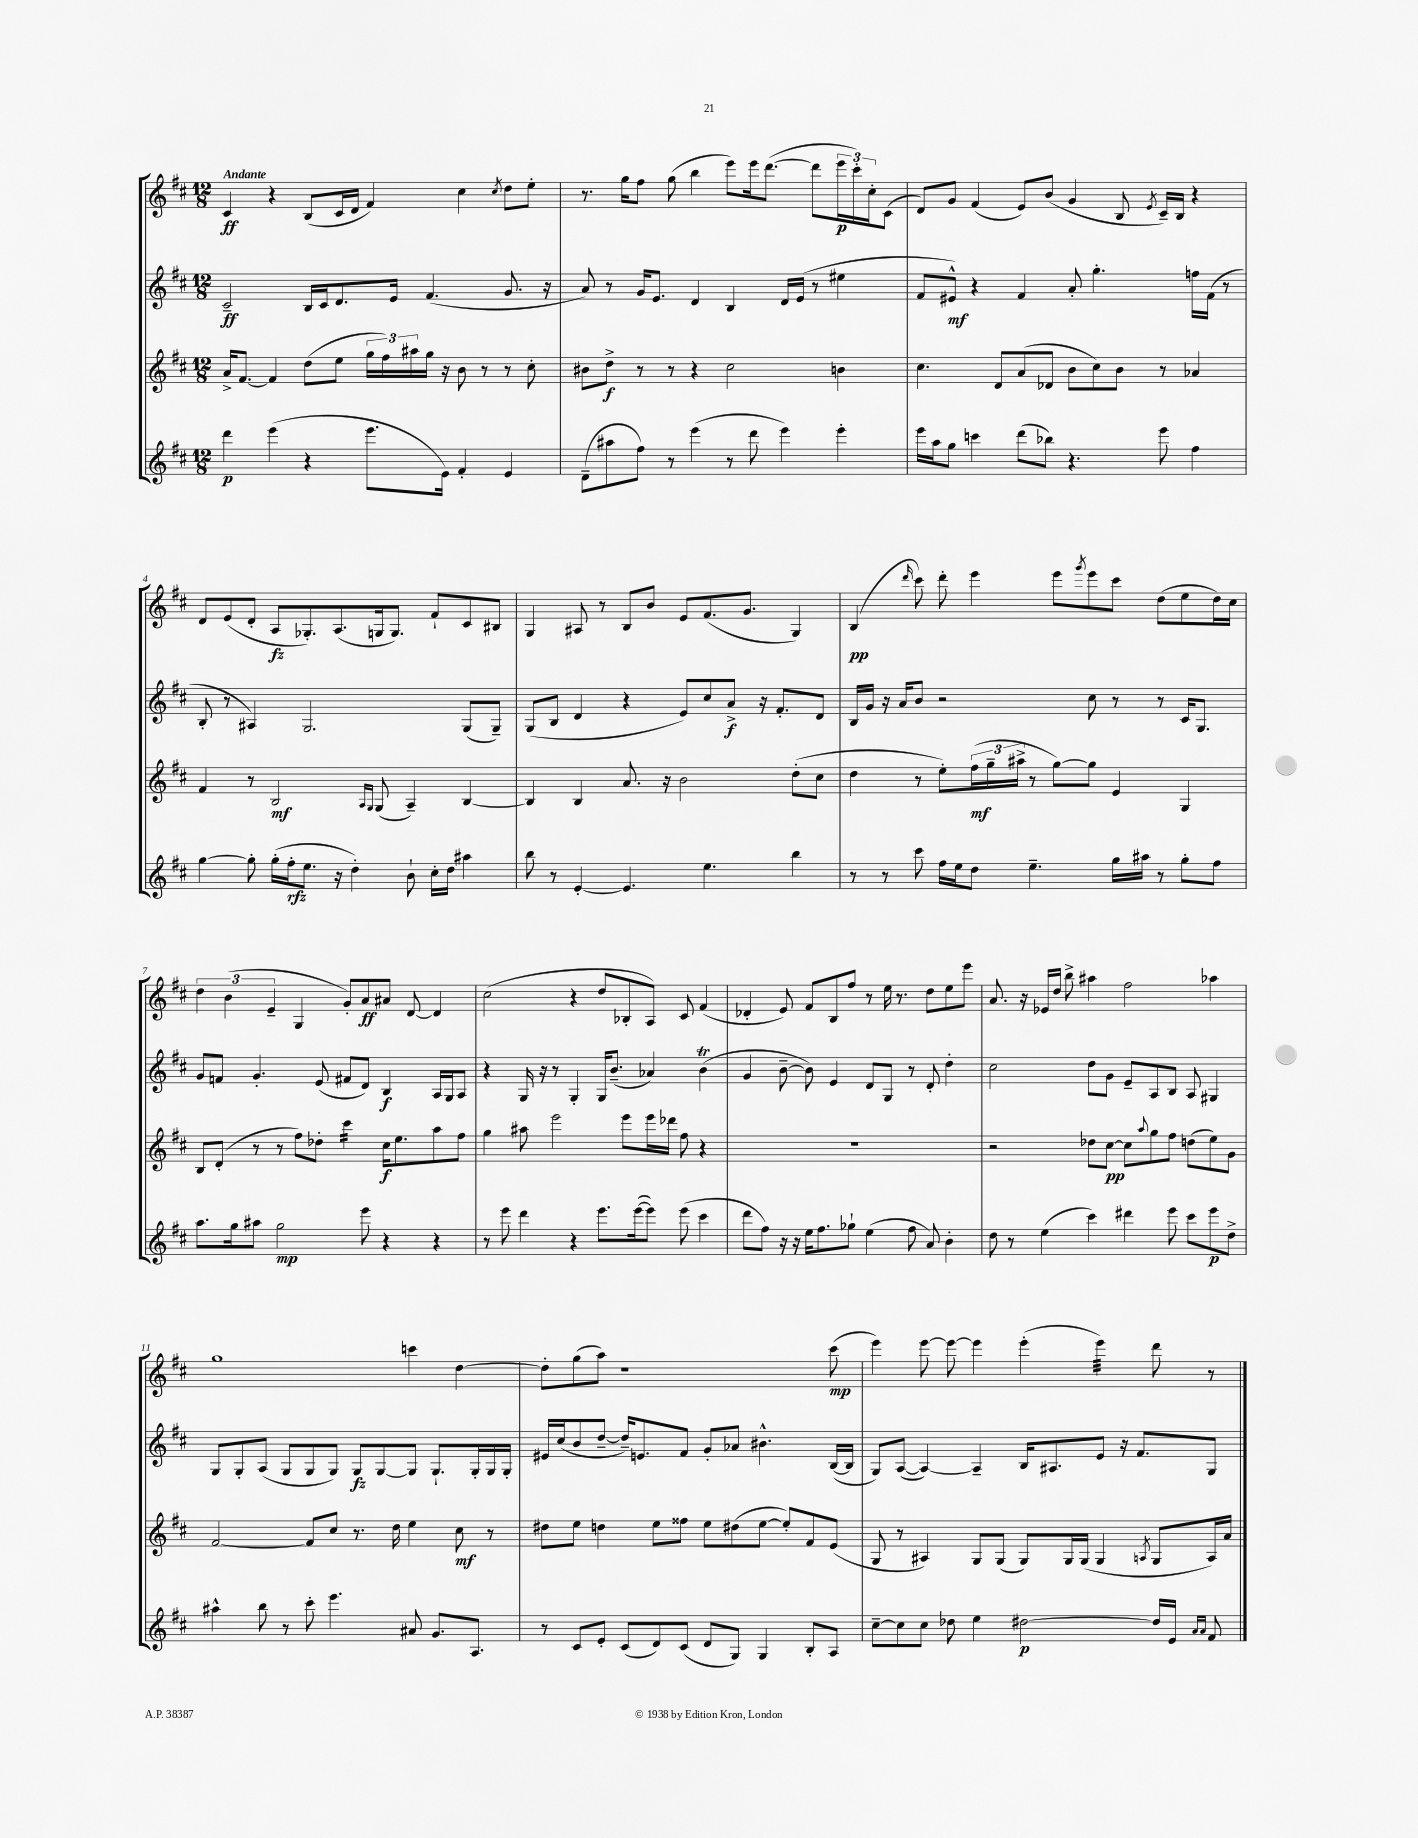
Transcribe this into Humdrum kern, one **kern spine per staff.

**kern	**kern	**kern	**kern
*staff4	*staff3	*staff2	*staff1
*clefG2	*clefG2	*clefG2	*clefG2
*k[f#c#]	*k[f#c#]	*k[f#c#]	*k[f#c#]
*M12/8	*M12/8	*M12/8	*M12/8
4ddd\	16a^/LK	2c#~/	4c#/
.	[8.f#/J	.	.
(4eee\	4f#/]	.	4r
4r	(8dd\L	16B/LL	(8B/L
.	.	16c#/J	.
.	8ee\J	8.d/	16c#/L
.	.	.	16d/JJ
8.eee\L	24gg\LL	.	4f#/)
.	24ff#\)	.	.
.	.	16e/Jk	.
.	24aa#\	.	.
.	16gg\JJ	(4.f#/	.
16e\Jk)	16r	.	.
4f#'/	8b\	.	4cc#\
.	8r	.	.
.	.	.	8qcc#/
4e/	8r	8.g/	8dd\L
.	8cc#'\	.	8ee'\J
.	.	16r	.
=	=	=	=
(8d~\L	8b#\L	8a/)	8.r
8aa#\	8dd^\J	8r	.
.	.	.	16gg\LK
8ff#\J)	8r	16g/LK	8ff#\J
.	.	8.e/J	.
8r	8r	.	(8gg\
(4eee\	4r	4d/	4bb\
8r	2cc#\	4B/	8eee\L)
8ddd\	.	.	16eee\k
.	.	.	([8.ddd\J
4eee\)	.	16d/LL	.
.	.	(16e/JJ	.
.	.	8r	8ddd\]L
4eee'\	4b\	4ee#\	24eee\L
.	.	.	24ccc#'\)
.	.	.	24cc#'\J
.	.	.	(8c#\J
=	=	=	=
16eee\LL	4.cc#\	8f#/L	8d/L)
16aa\J	.	.	.
8gg\J	.	8e#^^/J)	8g/J
4ccc\	.	4r	(4f#/
.	8d/L	.	.
(8ddd\L	(8a/	4f#/	8e/L)
8bb-\J)	8d-/J	.	(8b/J
4.r	8b\L	8a'/	4g/
.	8cc#\)	4.gg'\	.
.	8b\J	.	8B/
.	.	.	8qe/
8eee\	8r	.	16c#~/LL)
.	.	.	16B/JJ
4ff#\	4a-/	16ff\LL	4r
.	.	(16f#\JJ	.
.	.	8r	.
=	=	=	=
[4gg\	4f#/	8B'/	8d/L
.	.	8r	(8e/
8gg'\]	8r	4A#/)	8d'/J
(16gg'\LL	2B/	.	8A/L
16ff#'\J	.	.	.
8.ee\J	.	2.G/	8.G-'/)
16r	.	.	(8.A/
4dd'\)	.	.	.
.	16qqA/LL	.	.
.	16qqG/JJ	.	.
.	(8G/	.	16G/k
.	.	.	8.G/J)
8b`\	4A~/)	.	.
16cc#'\LL	.	.	8f#`/L
16dd\JJ	.	.	.
4aa#\	[4B/	(8G/L	8c#/
.	.	8G~/J)	8B#/J
=	=	=	=
8bb\	4B/]	(8G/L	4G/
8r	.	8B/J	.
[4e'/	4B/	4d/	8A#/
.	.	.	8r
4.e/]	8.a/	4r	8B/L
.	.	.	8b/J
.	16r	.	.
.	2b\	8e/L)	8e/L
4.ee\	.	8cc#/	(8.f#/
.	.	8a^/J	.
.	.	.	8.g/J
.	.	16r	.
.	.	8.f#'/L	.
4bb\	(8dd'\L	.	4G/)
.	8cc#\J	8d/J	.
=	=	=	=
8r	4dd\	16B/LL	(4B/
.	.	16g/JJ	.
8r	.	16r	.
.	.	16a/LK	.
.	.	.	16qqddd/
8ccc#\	8r	8b/J	8ccc#\)
16ff#\LL	8ee'\L)	2r	8ddd'\
16ee\J	.	.	.
8dd\J	(24ff#\L	.	4eee\
.	24gg~\	.	.
.	24aa#^\JJ	.	.
4.ee~\	8r	.	.
.	[8gg\L)	.	8eee\L
.	.	.	8qggg/
.	8gg\]J	8cc#\	8eee\
16gg\LL	4e/	8r	8ccc#\J
16aa#\JJ	.	.	.
8r	.	8r	(8dd\L
8gg'\L	4G/	16c#/LK	8ee\
.	.	8.G/J	.
8ff#\J	.	.	16dd\L)
.	.	.	16cc#\JJ
=	=	=	=
8.aa\L	8B/L	8g/L	6dd\
.	(8d'/J	8f/J	.
.	.	.	(6b\
16gg\k	.	.	.
8aa#\J	8r	4.g'/	.
.	.	.	6e~/
2gg\	8r	.	.
.	8ff#\L)	.	4G/
.	8dd-'\J	(8e/	.
.	4ccc#\	8f#/L	8g'/L)
8eee\	.	8d/J)	8a/
4r	16cc#\LK	4B/	8a#/J
.	8.ee\	.	.
.	.	.	[8d/
4r	8aa\	16A/LL	4d/]
.	.	16G/J	.
.	8ff#\J	8A/J	.
=	=	=	=
8r	4gg\	4r	(2cc#\
8eee\	.	.	.
4ddd\	8aa#\	16G/	.
.	.	16r	.
.	2eee\	8r	.
4r	.	4G'/	4r
8.eee\L	.	16G/LK	8dd/L
.	.	(8.b~/J	.
.	8eee\L	.	8B-'/
([16eee\k	.	.	.
8eee\]J)	16eee\L	4a-/)	8A/J)
.	16ddd-\JJ	.	.
(8eee\	8ff#\	.	8c#/
4ccc#\	4r	(4b\	(4f#/
=	=	=	=
8ddd\L	1.r	4g/	4d-'/
8ff#\J)	.	.	.
16r	.	[8b~\	8e/)
16r	.	.	.
16ee\LK	.	8b\])	8f#/L
8.ff#\	.	.	.
.	.	4e/	8B/
8gg-`\J	.	.	8ff#/J
(4ee\	.	8d/L	8r
.	.	8G/J	16ee\
.	.	.	8.r
8ff#\	.	8r	.
8a/)	.	8d'/	8dd\L
4b'\	.	4dd'\	8ee\
.	.	.	8eee\J
=	=	=	=
8dd\	2r	2cc#\	8.a/
8r	.	.	.
.	.	.	16r
(4ee\	.	.	16e-/LL
.	.	.	16dd/JJ
.	.	.	8bb^\
4ccc#\)	8dd-\L	8dd\L	4aa#\
.	[8cc#\J	8g\J	.
4ddd#\	8cc#\]L	8e~/L	2ff#\
.	8qqaa/	.	.
.	8gg\	8A/	.
8eee\	8ff#\J	8B/J	.
8ccc#\L	(8dd\L	8A/	.
8eee\	8ee\)	4G#/	4aa-\
8dd^\J	8g\J	.	.
=	=	=	=
4aa#^^\	[2f#/	8G/L	1gg
.	.	8G'/	.
8bb\	.	(8A/J	.
8r	.	8G/L	.
8ccc#'\	8f#/]L	8G/	.
4.eee\	8cc#/J	8G/J)	.
.	8.r	8G/L	.
.	.	[8G/	.
.	16dd\	.	.
8a#/	4ee\	8G/]J	4ccc\
8.g/L	.	8.G`/L	.
.	8cc#\	.	[4dd\
8.A/J	.	16G'/L	.
.	8r	16G/	.
.	.	16G'/JJ	.
=	=	=	=
8r	8dd#\L	16e#/LL	8dd'\]L
.	.	(16cc#/J	.
8c#/L	8ee\J	8b/	(8gg\
8e'/J	4dd\	[8dd~/J	8aa\J)
(8c#/L	.	16dd~/]LK)	1r
.	.	8.e/	.
8d/)	8ee\L	.	.
(8c#/J	8ff##\J	8f#/J	.
8d/L	8ee\L	8g'/L	.
8G/J)	(8dd#\	8a-/J	.
4G/	[8ee\J	4.b#^^\	.
.	8ee'/]L)	.	.
8B'/L	8f#/	.	.
8A/J	(8e/J	([16B/LL	(8ccc#\
.	.	16B/]JJ	.
=	=	=	=
[8cc#~\L	8G/	8G/L)	4eee\)
8cc#\]	8r	([8A/J	.
8cc#\J	4A#/)	4A/_)	[8eee\
8dd-\	.	.	8eee\_
4ee\	8G/L	4A~/]	4eee\]
.	(8G/J	.	.
[2dd#\	8G/L)	16B/LK	(4eee'\
.	.	8.A#/	.
.	16G/L	.	.
.	(16G/JJ	.	.
.	4G/	8e/J	4eee\)
.	.	16r	.
.	.	8.f#/L	.
.	8qA/	.	.
16dd#/]LL	8G/L	.	8ddd\
16e/JJ	.	.	.
16qqa/LL	.	.	.
16qqa/JJ	.	.	.
8f#/	16A/L)	8G/J	8r
.	16a/JJ	.	.
==	==	==	==
*-	*-	*-	*-
